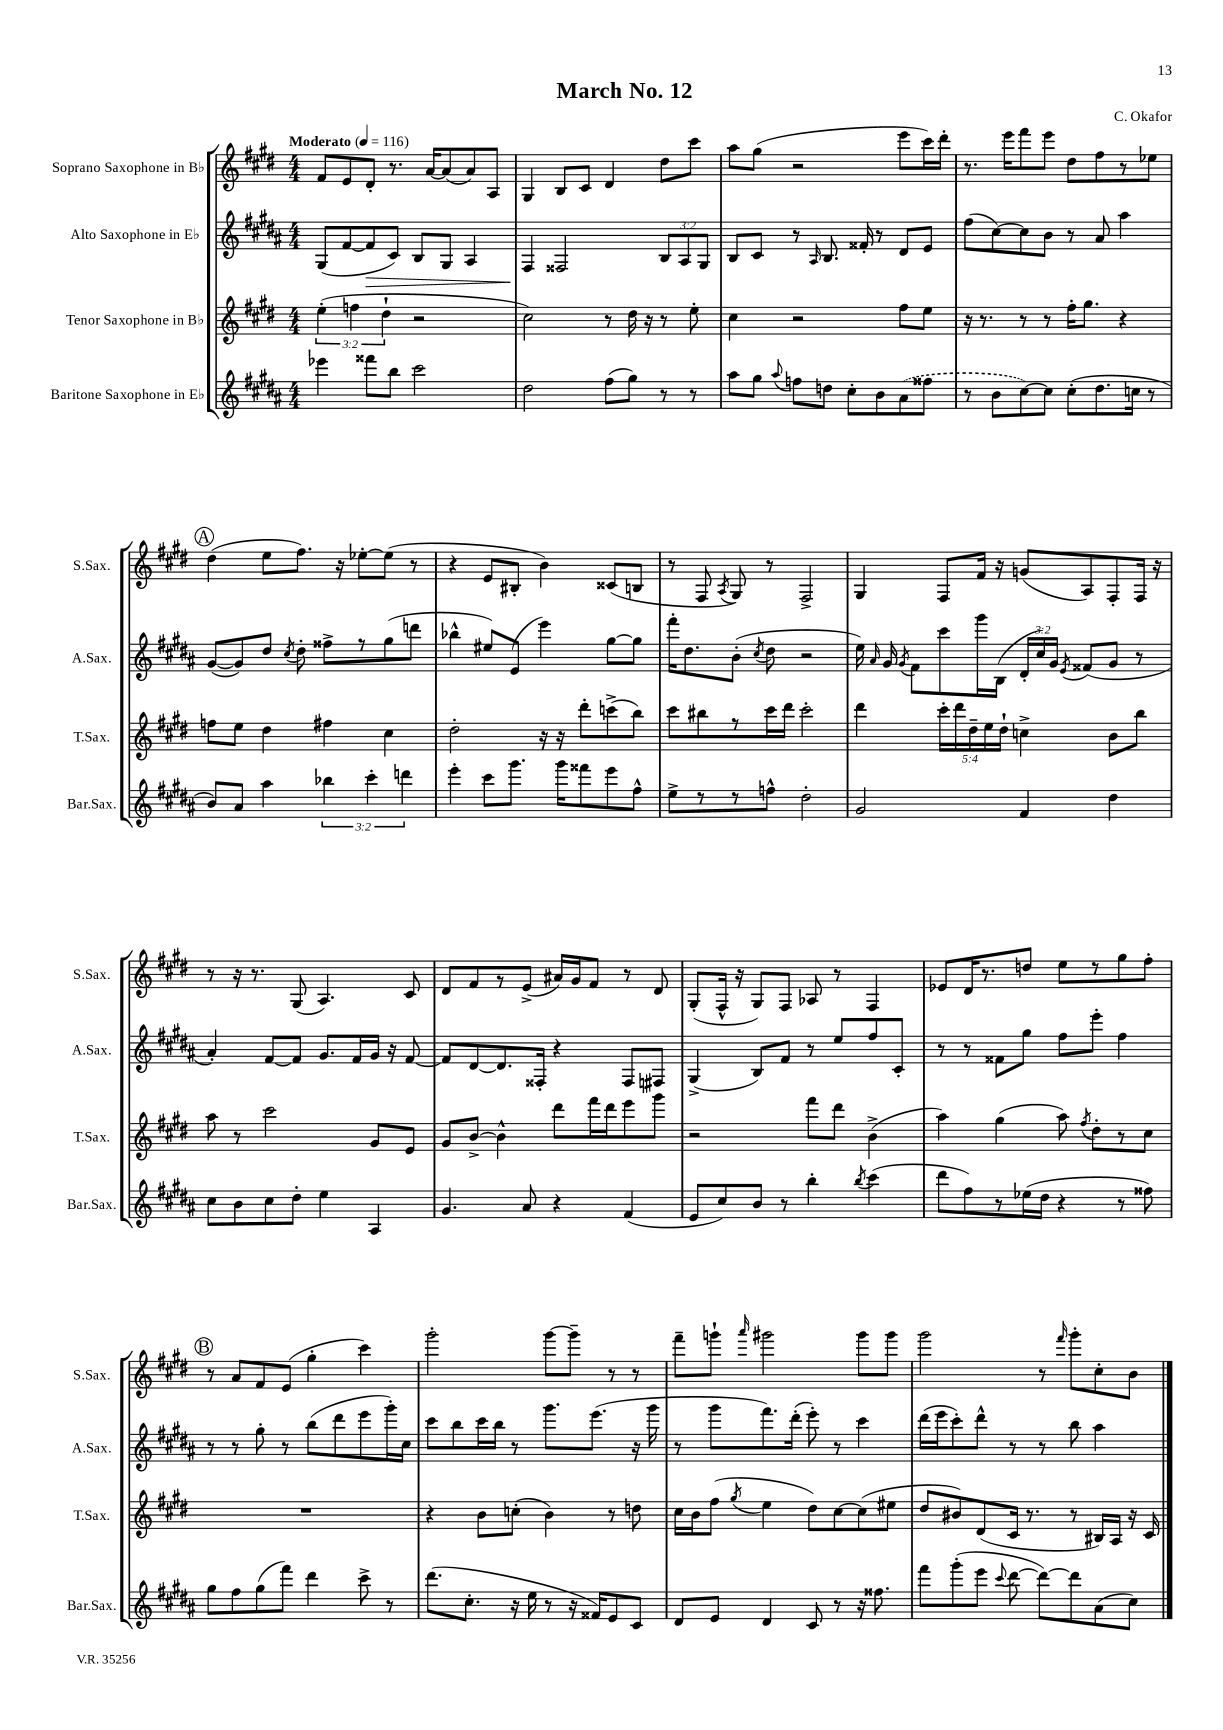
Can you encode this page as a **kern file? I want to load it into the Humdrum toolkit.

**kern	**kern	**kern	**kern
*staff4	*staff3	*staff2	*staff1
*clefG2	*clefG2	*clefG2	*clefG2
*k[f#c#g#d#a#]	*k[f#c#g#d#]	*k[f#c#g#d#a#]	*k[f#c#g#d#]
*M4/4	*M4/4	*M4/4	*M4/4
*MM116	*MM116	*MM116	*MM116
4eee-	(6ee'	(8G#	8f#
.	.	[8f#	8e
.	6ff	.	.
8fff##	.	8f#]	8d#'
.	6dd#`	.	.
8bb	.	8c#)	8.r
2ccc#	2r	8B	.
.	.	.	[16a
.	.	8G#	(8a]
.	.	4A#	8a)
.	.	.	8A
=	=	=	=
2dd#	2cc#)	4F#	4G#
.	.	2F##	8B
.	.	.	8c#
(8ff#	8r	.	4d#
8gg#)	16dd#	.	.
.	16r	.	.
8r	8r	12B	8dd#
.	.	12A#	.
8r	8ee'	.	8ccc#
.	.	12G#	.
=	=	=	=
8aa#	4cc#	8B	8aa
8gg#	.	8c#	(8gg#
8qqaa#	.	.	.
8ff	2r	8r	2r
.	.	16qqA#	.
8dd	.	8.B	.
8cc#'	.	.	.
.	.	16f##'	.
8b	.	8r	.
(8a#	8ff#	8d#	8eee
8ff##	8ee	8e	16ccc#)
.	.	.	16ddd#'
=	=	=	=
8r	16r	(8ff#	8.r
.	8.r	.	.
8b	.	[8cc#)	.
.	.	.	16eee
[8cc#)	8r	8cc#]	8fff#
8cc#]	8r	8b	8eee
(8cc#'	16ff#'	8r	8dd#
.	8.gg#	.	.
8.dd#	.	8a#	8ff#
.	4r	4aa#	8r
16cc	.	.	.
8r	.	.	8ee-
=	=	=	=
8b)	8ff	([8g#	(4dd#
8a#	8ee	8g#])	.
4aa#	4dd#	8dd#	8ee
.	.	8qcc#	.
.	.	8dd#'	8.ff#)
6bb-	4ff#	8ff##^	.
.	.	.	16r
.	.	8r	[8ee-'
6ccc#'	.	.	.
.	4cc#	(8gg#	(8ee-]
6ddd	.	.	.
.	.	8ddd	8r
=	=	=	=
4eee'	2dd#'	4bb-^^	4r
8ccc#	.	8ee#)	8e
8.ggg#	.	(8e	8B#'
.	16r	4eee)	4b)
16ggg#	16r	.	.
8fff##	8ddd#'	.	.
8eee	(8ccc^	[8gg#	(8c##
8ff#^^	8bb)	8gg#]	8B
=	=	=	=
8ee^	8ccc#	16fff#'	8r
.	.	8.dd#	.
8r	8bb#	.	8F#
.	.	.	8qA
8r	8r	(8b'	8G#)
.	.	8qcc#	.
8ff^^	16ccc#	8dd#	8r
.	16ddd#	.	.
2dd#'	2ccc#'	2r	2F#^
=	=	=	=
2g#	4ddd#	16ee)	4G#
.	.	16qqa#	.
.	.	16g#	.
.	.	8qg#	.
.	.	8f#	.
.	20ccc#'	8ccc#	8F#
.	20ddd#	.	.
.	20dd#~	.	.
.	.	16ggg#	16f#
.	20ee	.	.
.	.	(16B	16r
.	20dd#`	.	.
4f#	4cc^	24d#'	(8g
.	.	24cc#)	.
.	.	24g#	.
.	.	8qe	.
.	.	(8f##	8A)
4dd#	8b	8g#	8F#'
.	8bb	8r	16F#
.	.	.	16r
=	=	=	=
8cc#	8aa	4a#')	8r
8b	8r	.	16r
.	.	.	8.r
8cc#	2ccc#	[8f#	.
8dd#'	.	8f#]	(8G#
4ee	.	8.g#	4.A)
.	.	16f#	.
4A#	8g#	16g#	.
.	.	16r	.
.	8e	[8f#	8c#
=	=	=	=
4.g#	8g#	8f#]	8d#
.	[8b^	[8d#	8f#
.	4b^^]	8.d#]	8r
8a#	.	.	(8e^
.	.	16F##'	.
4r	8ddd#	4r	16a#)
.	.	.	16g#
.	16fff#	.	8f#
.	16ddd#	.	.
(4f#	8eee	8F##	8r
.	8ggg#	8F#	8d#
=	=	=	=
8e	2r	(4G#^	(8G#'
8cc#)	.	.	16F#^^
.	.	.	16r
8b	.	8B)	8G#)
8r	.	8f#	8F#
4bb'	8fff#	8r	8A-
.	8ddd#	8ee	8r
8qbb	.	.	.
(4ccc#	(4b^	8ff#	4F#
.	.	8c#'	.
=	=	=	=
8ddd#	4aa)	8r	8e-
8ff#)	.	8r	16d#
.	.	.	8.r
8r	(4gg#	8f##	.
(16ee-	.	8gg#	8dd
16dd#	.	.	.
4r	8aa)	8ff#	8ee
.	8qff#	.	.
.	8dd#'	8eee'	8r
8r	8r	4ff#	8gg#
8ff##)	8cc#	.	8ff#'
=	=	=	=
8gg#	1r	8r	8r
8ff#	.	8r	8a
(8gg#	.	8gg#'	8f#
8fff#)	.	8r	(8e
4ddd#	.	(8bb	4gg#'
.	.	8ddd#	.
8ccc#^	.	8eee	4ccc#)
8r	.	16ggg#')	.
.	.	16cc#	.
=	=	=	=
(8.ddd#	4r	8ccc#	2ggg#'
.	.	8bb	.
8.cc#'	.	.	.
.	8b	16ccc#	.
.	.	16bb	.
16r	(8cc'	8r	.
16ee	.	.	.
8r	4b)	8.ggg#	[8ggg#
16r	.	.	8ggg#~]
16f##)	.	(8.eee	.
8e	8r	.	8r
8c#	8dd	16r	8r
.	.	16ggg#	.
=	=	=	=
8d#	16cc#	8r	8fff#~
.	16b	.	.
8e	(8ff#	8ggg#	8ggg`
.	8qgg#	.	16qqaaa
4d#	4ee	8.fff#)	2ggg#
.	.	(16ddd#'	.
8c#	8dd#)	8eee')	.
8r	[8cc#	8r	.
16r	(8cc#]	4ccc#	8ggg#
8.ff##	.	.	.
.	8ee#	.	8ggg#
=	=	=	=
8fff#	8dd#	(16ddd#	2ggg#
.	.	16eee	.
(8ggg#'	8b#)	8ccc#')	.
8eee	(8d#	8ddd#^^	.
8qqccc#	.	.	.
[8ddd#	16c#	8r	.
.	8.r	.	.
8ddd#_)	.	8r	8r
.	.	.	16qqfff#
8ddd#]	8r	8bb	8ggg#'
(8a#	16B#)	4aa#	8cc#'
.	16A	.	.
8cc#)	16r	.	8b
.	16c#	.	.
==	==	==	==
*-	*-	*-	*-
